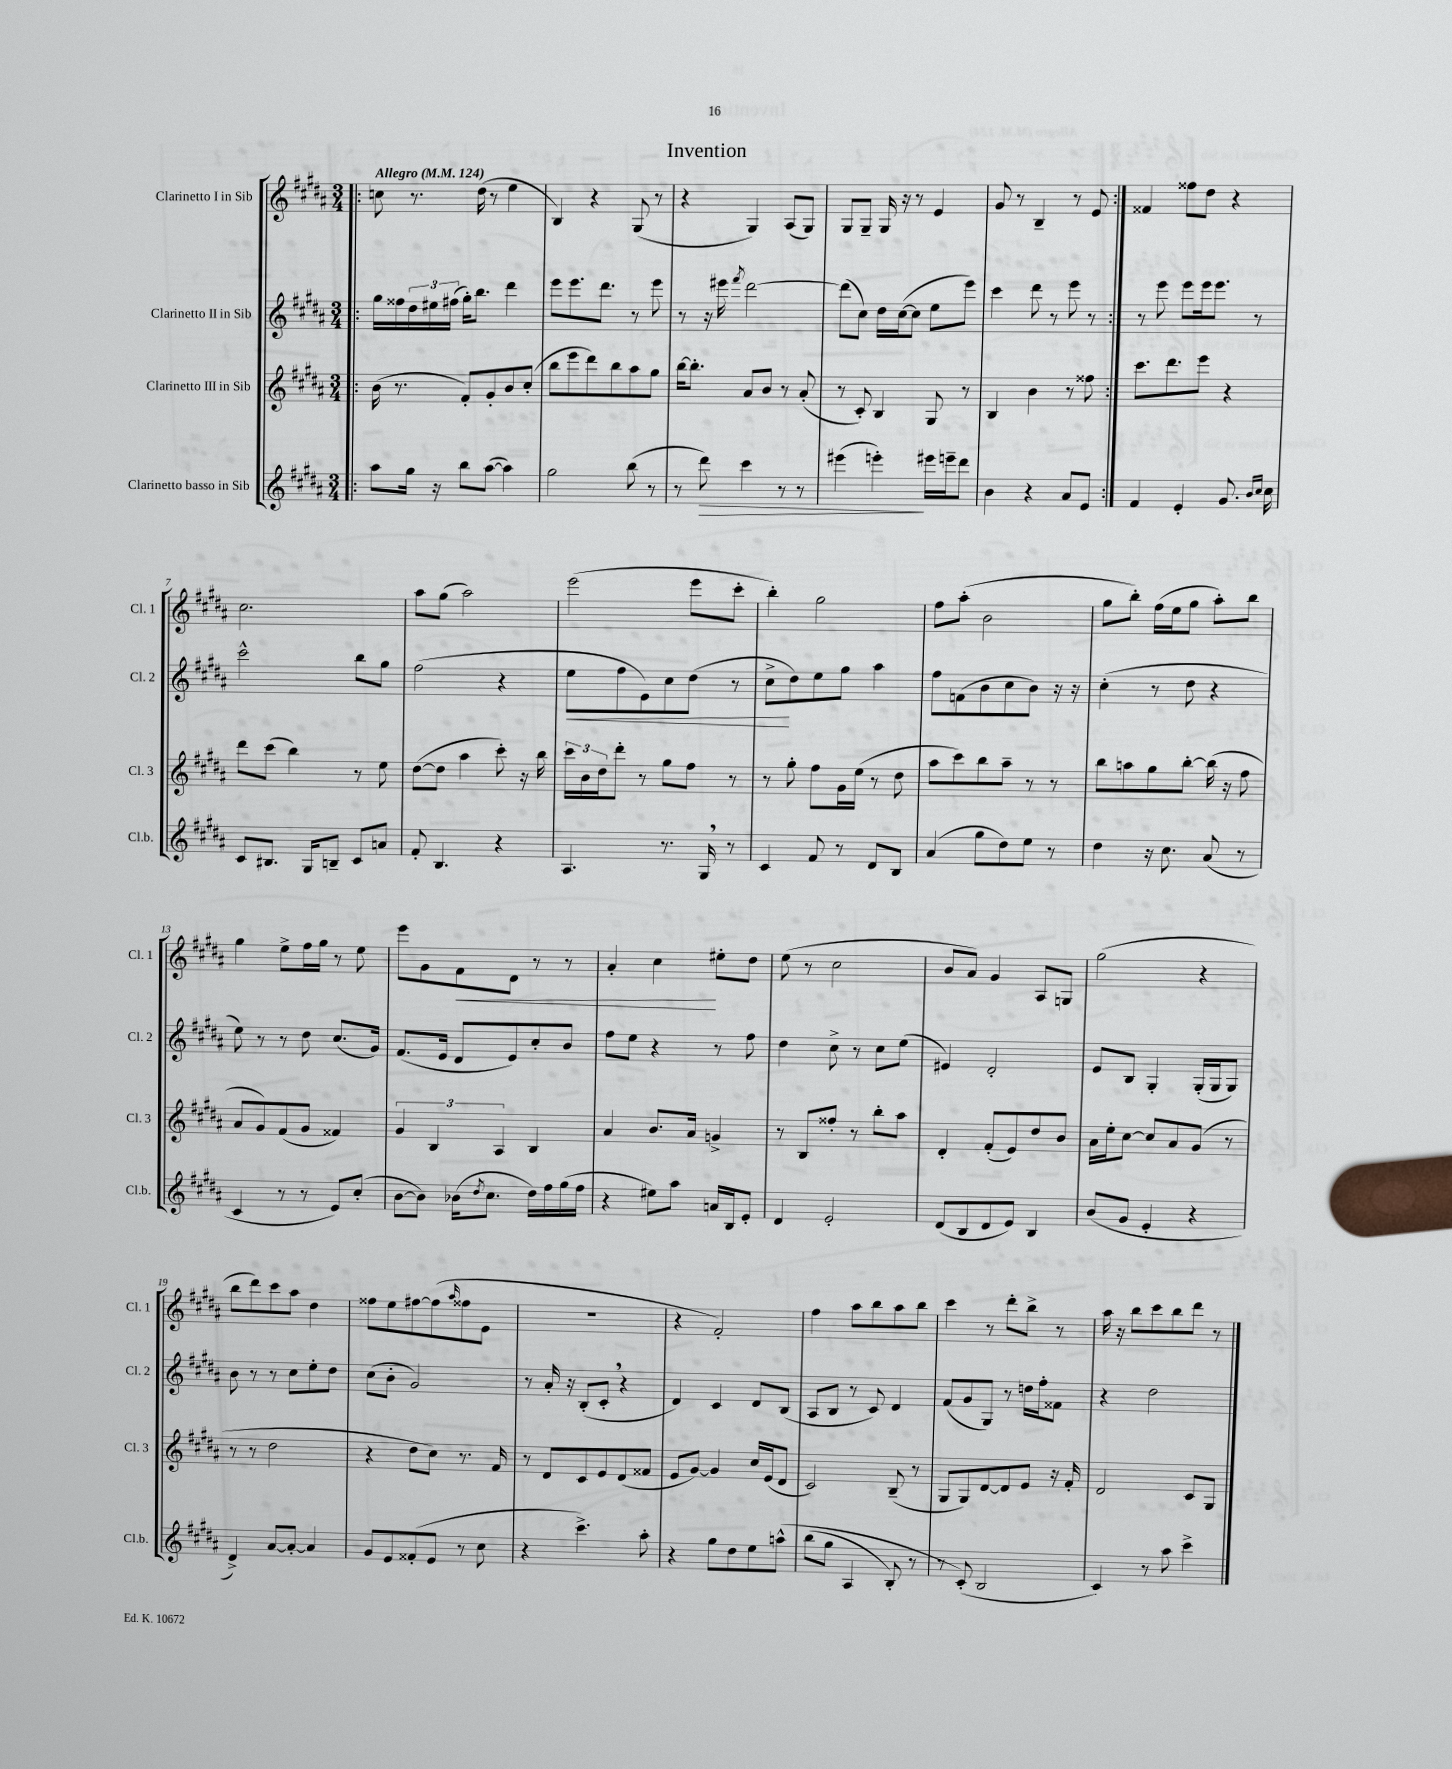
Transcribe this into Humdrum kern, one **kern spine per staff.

**kern	**kern	**kern	**kern
*staff4	*staff3	*staff2	*staff1
*clefG2	*clefG2	*clefG2	*clefG2
*k[f#c#g#d#a#]	*k[f#c#g#d#a#]	*k[f#c#g#d#a#]	*k[f#c#g#d#a#]
*M3/4	*M3/4	*M3/4	*M3/4
*MM124	*MM124	*MM124	*MM124
=!|:	=!|:	=!|:	=!|:
8aa#\L	(16b\	16gg#\LL	8cc\
.	8.r	16ff##\	.
16gg#\Jk	.	24dd#\	8.r
.	.	24ee#\	.
16r	.	.	.
.	.	(24ff#\JJ	.
8bb\L	8f#'/L)	16gg#'\LK)	.
.	.	8.bb\J	(16dd#\
([8aa#\J	8g#'/	.	8r
4aa#\])	8b/	4ddd#\	4ee\
.	(8cc#'/J	.	.
=	=	=	=
2gg#\	8bb\L	8eee\L	4B/)
.	8eee\	8.eee\	.
.	8ddd#\)	.	4r
.	.	8.ddd#\J	.
.	8bb\	.	.
(8bb\	8aa#\	8r	(8G#/
8r	8gg#\J	8eee\	8r
=	=	=	=
8r	[16bb\LK	8r	4r
.	8.bb'\]J	.	.
8ddd#\)	.	16r	.
.	.	16eee#\	.
.	.	8qfff#/	.
4ccc#\	8a#/L	[2ddd#\	4G#/)
.	8b/J	.	.
8r	8r	.	(8A#/L
8r	(8a#'/	.	8G#/J)
=	=	=	=
(4eee#\	8r	(8ddd#\]L	8G#/L
.	8c#'/)	8cc#\J)	8G#~/J
4eee'\)	4B/	16dd#\LL	16G#/
.	.	([16cc#\J	16r
.	.	8cc#\]J	8r
16eee#\LL	8G#/	8ee\L	4e/
16eee~\J	.	.	.
8ddd#\J	8r	8eee\J)	.
=	=	=	=
4b\	4B/	4ccc#\	8g#/
.	.	.	8r
4r	4b\	8ddd#\	4B~/
.	.	8r	.
8a#/L	8r	8eee\	8r
8e/J	8ff##\	8r	8e/
=:|!	=:|!	=:|!	=:|!
4f#/	8.ccc#\L	8r	4f##/
.	.	8eee\	.
.	8.ddd#\	.	.
4e'/	.	8eee\L	8ff##\L
.	8eee\J	16eee\k	8dd#\J
.	.	8.eee\J	.
8.g#/	4r	.	4r
.	.	8r	.
16qqb/LL	.	.	.
16qqcc#/JJ	.	.	.
16cc#\	.	.	.
=	=	=	=
8c#/L	8ddd#\L	2ccc#^^\	2.cc#\
8.B#/J	(8ccc#\J	.	.
.	4bb\)	.	.
16G#/LK	.	.	.
8B~/J	.	.	.
8c#/L	8r	8bb\L	.
8a/J	8ee\	8gg#\J	.
=	=	=	=
8f#'/	([8dd#\L	(2ff#\	8aa#\L
4.B/	8dd#\]J	.	(8gg#\J
.	4aa#\	.	2aa#\)
4r	8ccc#'\)	4r	.
.	16r	.	.
.	16bb\	.	.
=	=	=	=
4.A#/	24ccc#\LL	8ee\L	(2eee\
.	24b\	.	.
.	24dd#\J	.	.
.	8ddd#'\J	8ff#\	.
.	8r	8e\)	.
8.r	8gg#\L	8cc#\	.
.	8ff#\J	(8dd#\J	8eee\L
16G#/	.	.	.
8r	8r	8r	8ccc#'\J
=	=	=	=
4c#/	8r	8cc#^\L	4bb'\)
.	8gg#'\	8dd#\)	.
8f#/	8ff#\L	8ee\	2gg#\
8r	16g#\L	8gg#\J	.
.	(16ee\JJ	.	.
8d#/L	8r	4aa#\	.
8B/J	8dd#\	.	.
=	=	=	=
(4a#/	8aa#\L	8ff#\L	8ff#\L
.	8ccc#\)	(8f\	(8aa#'\J
8gg#\L	8bb\	8b\	2b\
8dd#\)	8aa#~\J	8cc#\	.
8ee\J	8r	8b\J)	.
8r	8r	16r	.
.	.	16r	.
=	=	=	=
4dd#\	8bb\L	(4cc#'\	8gg#\L
.	8aa\	.	8bb'\J)
16r	8gg#\	8r	(16ff#\LL
8.cc#\	.	.	16ee\J
.	[8bb'\J	8dd#\	8gg#\J
(8a#/	(16bb\]	4r	8aa#'\L)
.	16r	.	.
8r	8ff#\	.	8bb\J
=	=	=	=
4c#/	8a#/L	8ee\)	4gg#\
.	8g#/)	8r	.
8r	(8f#/	8r	8ee^\L
8r	8g#/J	8dd#\	16ff#\L
.	.	.	16gg#\JJ
8e/L)	4f##/)	(8.cc#/L	8r
(8cc#'/J	.	.	8ee\
.	.	16g#/Jk)	.
=	=	=	=
[8b\L	6g#/	(8.f#/L	8eee\L
8b\]J)	.	.	8g#\
.	6B/	.	.
.	.	16e/Jk	.
(16b-\LK	.	8d#/L	8f#\
8qdd#/	.	.	.
8.cc#\J	.	.	.
.	6A#/	.	.
.	.	8e/)	8d#\J
16dd#\LL)	4B/	8cc#'/	8r
16ff#\	.	.	.
(16gg#\	.	8b/J	8r
16ff#\JJ	.	.	.
=	=	=	=
4r	4a#/	8ff#\L	4a#'/
.	.	8ee\J	.
8ee#\L)	8.b/L	4r	4cc#\
8aa#\J	.	.	.
.	16a#/Jk	.	.
16a/LL	4g^/	8r	8ee#'\L
16B/J	.	.	.
8e'/J	.	8ff#\	8dd#\J
=	=	=	=
4d#/	8r	4dd#\	(8ee\
.	8B/L	.	8r
2e'/	8ff##'/J	8cc#^\	2cc#\
.	8r	8r	.
.	8bb'\L	8cc#\L	.
.	8aa#\J	(8ee\J	.
=	=	=	=
(8d#/L	4d#'/	4e#/)	8b/L
8B/	.	.	8a#/J)
8d#/	(8f#'/L	2d#'/	4g#/
8e/J)	8e/)	.	.
4B/	8dd#/	.	8A#/L
.	8b/J	.	8G/J
=	=	=	=
(8b/L	16a#\LL	8e/L	(2gg#\
.	16ee'\J	.	.
8g#/J	[8cc#\J	8B/J	.
4e'/	8cc#/]L	4G#'/	.
.	8a#/	.	.
4r	(8g#/J	(16G#'/LL	4r
.	.	16G#/J	.
.	8r	8G#/J)	.
=	=	=	=
4d#^/)	8r	8b\	8bb\L
.	8r	8r	8ddd#\)
[8a#/L	2dd#\	8r	8ccc#\
8a#'/_J	.	8cc#\L	8aa#\J
4a#/]	.	8ee'\	4dd#\
.	.	8dd#\J	.
=	=	=	=
8g#/L	4r	(8cc#\L	8ff##\L
8e/	.	8b'\J	8ee\
(8f##'/	8dd#\L	2g#/)	[8ff#\
8e/J	8cc#\J)	.	(8ff#\]
.	.	.	16qqaa#/
8r	8.r	.	8ff##\
8cc#\	.	.	8e\J
.	16f#/	.	.
=	=	=	=
4r	8r	8r	2.r
.	8d#/L	16a#'/	.
.	.	16r	.
4.ccc#^\)	8c#/	(8B'/L	.
.	8e/	8c#'/J	.
.	(8d#/	4r	.
8aa#'\	8f##/J	.	.
=	=	=	=
4r	8e/L	4d#/)	4r
.	[8g#/J)	.	.
8gg#\L	4g#/]	4c#/	2f#'/)
8dd#\	.	.	.
8ee\	16cc#/LL	8d#/L	.
.	(16e/J	.	.
&(8aa^^\J	8d#/J	(8B/J	.
=	=	=	=
(8bb\L	2c#/)	8A#/L	4ff#\
8gg#\J	.	8B/J	.
4A#/	.	8r	8aa#\L
.	.	8c#/)	8bb\
8B'/)	(8B~/	4d#/	8aa#\
8r	8r	.	8bb\J
=	=	=	=
8r	8G#/L	(8f#/L	4ccc#\
(8c#'/&)	8G#/)	8g#/	.
2B/	[8d#/	8G#/J)	8r
.	8d#/]	8r	8ddd#'\L
.	8e/J	16dd\LL	8bb^\J
.	.	16ff#'\J	.
.	16r	8f##\J	8r
.	16f#'/	.	.
=	=	=	=
4c#/)	2d#/	4r	16aa#\
.	.	.	16r
.	.	.	8bb\L
8r	.	2dd#\	8ccc#\
8aa#\	.	.	8bb\
4ccc#^\	8c#/L	.	8ddd#\J
.	8G#/J	.	8r
==	==	==	==
*-	*-	*-	*-
